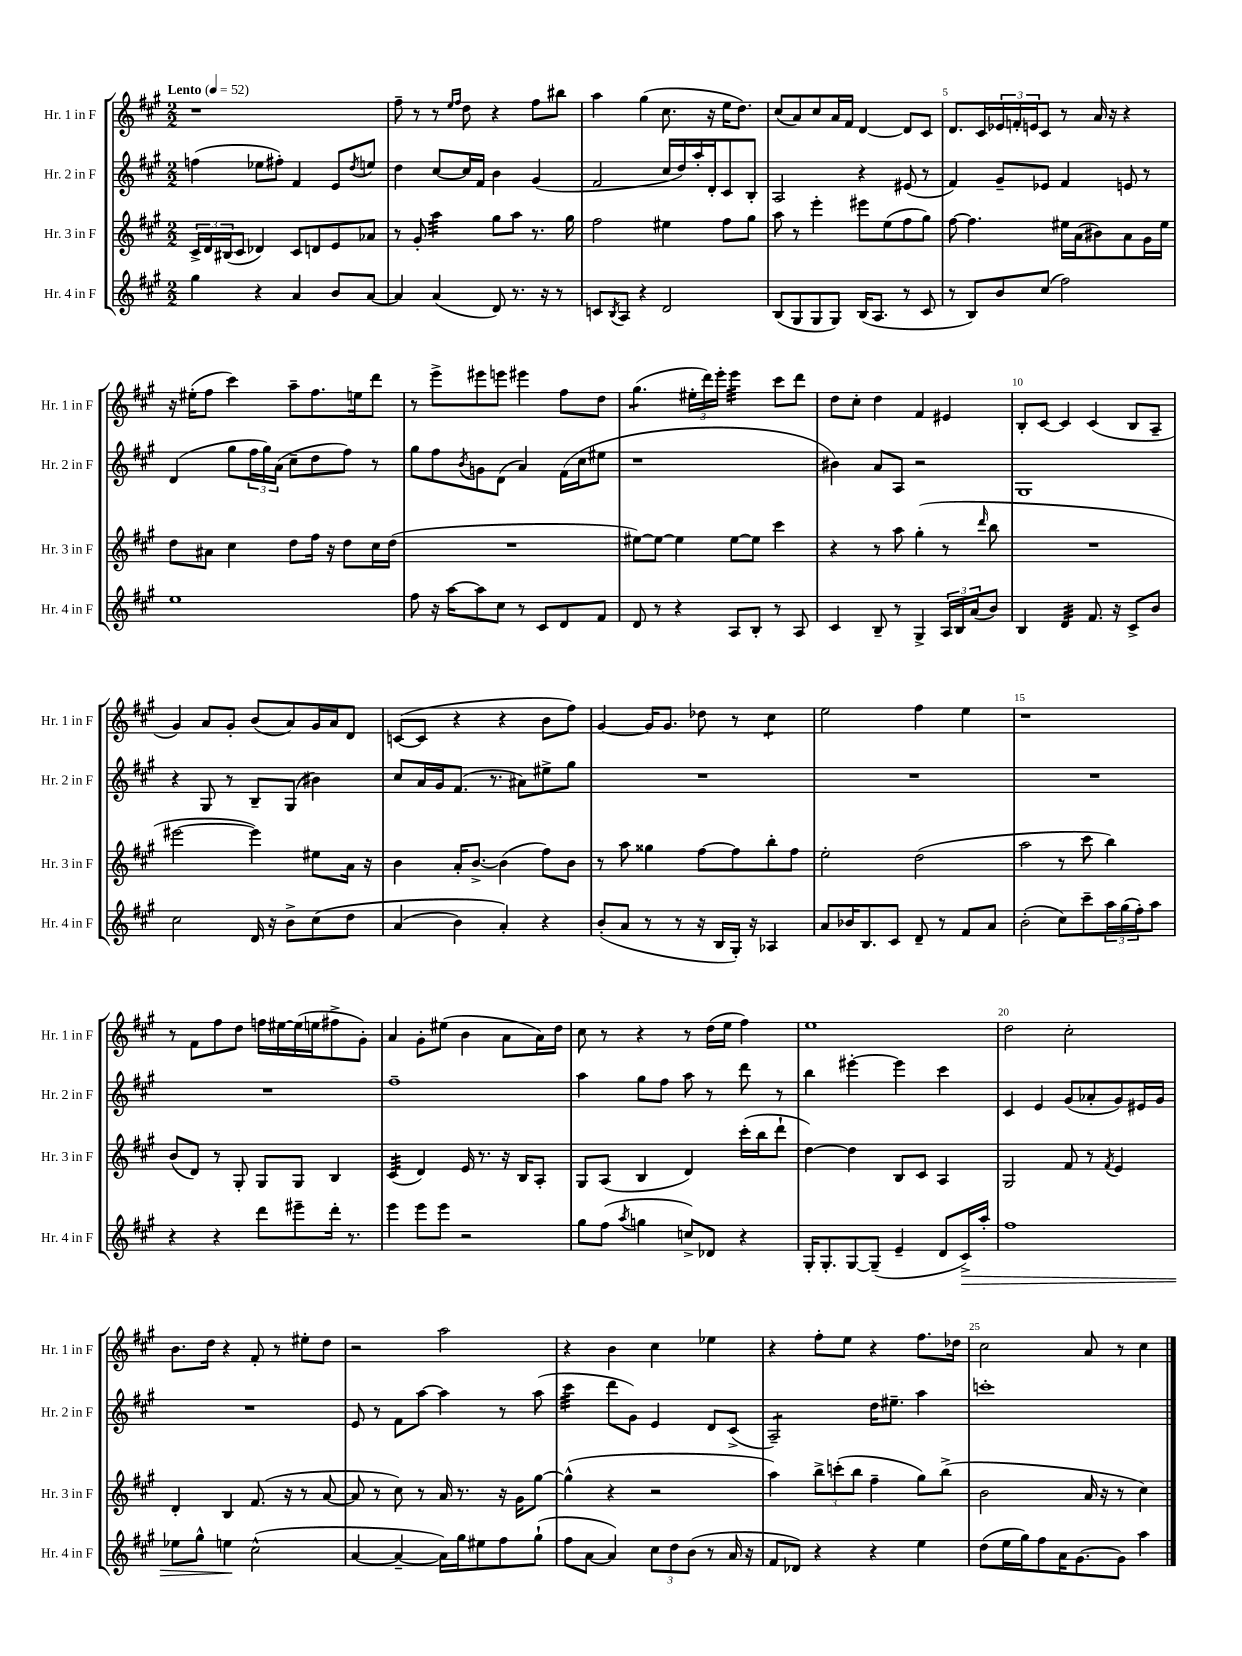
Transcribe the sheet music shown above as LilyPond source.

<<
\new StaffGroup <<
\new Staff = "s0" \with { instrumentName = "Hr. 1 in F" shortInstrumentName = "Hr. 1 in F" } {
    \clef treble \key a \major \numericTimeSignature \time 2/2 \tempo "Lento" 4 = 52
    r1 |
    fis''8-- r8 r8 \grace { e''16 fis''16 } d''8 r4 fis''8 bis''8 |
    a''4 gis''4( cis''8. r16 e''16 d''8.) |
    cis''8( a'8) cis''8 a'16 fis'16 d'4~ d'8 cis'8 |
    d'8. cis'16 \tuplet 3/2 { ees'16 f'16-. e'16 } cis'8 r8 a'16 r16 r4 |
    r16 eis''16-.( fis''8 cis'''4) a''8-- fis''8. e''16 d'''8 |
    r8 e'''8-> eis'''8 e'''8 eis'''4 fis''8 d''8 |
    gis''4.:8( \tuplet 3/2 { eis''16-. d'''16) e'''16-. } e'''4:32 cis'''8 d'''8 |
    d''8 cis''8-. d''4 fis'4 eis'4 |
    b8-. cis'8~ cis'4 cis'4( b8 a8-- |
    gis'4) a'8 gis'8-. b'8( a'8) gis'16 a'16 d'8 |
    c'8~( c'8 r4 r4 b'8 fis''8) |
    gis'4~ gis'16 gis'8. des''8 r8 cis''4:8 |
    e''2 fis''4 e''4 |
    r1 |
    r8 fis'8 fis''8 d''8 f''16 eis''16~ eis''16( e''16 fis''8-> gis'8-.) |
    a'4 gis'8-. eis''8( b'4 a'8 a'16) d''16 |
    cis''8 r8 r4 r8 d''16( e''16 fis''4) |
    e''1 |
    d''2 cis''2-. |
    b'8. d''16 r4 fis'8-. r8 eis''8-. d''8 |
    r2 a''2 |
    r4 b'4 cis''4 ees''4 |
    r4 fis''8-. e''8 r4 fis''8. des''16 |
    cis''2 a'8 r8 cis''4 \bar "|." |
}
\new Staff = "s1" \with { instrumentName = "Hr. 2 in F" shortInstrumentName = "Hr. 2 in F" } {
    \clef treble \key a \major \numericTimeSignature \time 2/2
    f''4( ees''8 fis''8-.) fis'4 e'8 \acciaccatura { d''8 } e''8 |
    d''4 cis''8~ cis''16 fis'16 b'4 gis'4( |
    fis'2 cis''16 d''16) a''16-. d'16-. cis'8 b8-. |
    a2 r4 eis'8( r8 |
    fis'4) gis'8-- ees'8 fis'4 e'8 r8 |
    d'4( gis''8 \tuplet 3/2 { fis''16 gis''16) a'16( } cis''8-- d''8 fis''8) r8 |
    gis''8 fis''8 \acciaccatura { b'8 } g'8 d'8( a'4) fis'16( cis''16 eis''8 |
    r1 |
    bis'4) a'8 a8 r2 |
    gis1 |
    r4 gis8 r8 b8-- gis8( bis'4) |
    cis''8 a'16 gis'16 fis'8.( r8. ais'8) eis''8-> gis''8 |
    R1 |
    R1 |
    R1 |
    R1 |
    fis''1-- |
    a''4 gis''8 fis''8 a''8 r8 d'''8 r8 |
    b''4 eis'''4~-. eis'''4 cis'''4 |
    cis'4 e'4 gis'8( aes'8-. gis'8) eis'16 gis'16 |
    R1 |
    e'8 r8 fis'8 a''8~ a''4 r8 a''8( |
    cis'''4:32 d'''8 gis'8) e'4 d'8 cis'8->( |
    a2:8--) d''16 eis''8.-- a''4 |
    c'''1-. \bar "|." |
}
\new Staff = "s2" \with { instrumentName = "Hr. 3 in F" shortInstrumentName = "Hr. 3 in F" } {
    \clef treble \key a \major \numericTimeSignature \time 2/2
    \tuplet 3/2 { cis'16-> d'16 bis16( } cis'8 des'4) cis'8 d'8 e'8 aes'8 |
    r8 gis'8-. a''4:32 gis''8 a''8 r8. gis''16 |
    fis''2 eis''4 fis''8 gis''8 |
    a''8 r8 e'''4-. eis'''8 e''8( fis''8 gis''8) |
    fis''8~ fis''4. eis''16 a'16( bis'8) a'8 gis'16 eis''16 |
    d''8 ais'8 cis''4 d''8 fis''16 r16 d''8 cis''16 d''16( |
    R1 |
    eis''8~) eis''8~ eis''4 eis''8~ eis''8 cis'''4 |
    r4 r8 a''8 gis''4-.( r8 \grace { d'''16 } b''8 |
    R1 |
    eis'''2~ eis'''4) eis''8 a'16 r16 |
    b'4 a'16-. b'8.~-> b'4( fis''8) b'8 |
    r8 a''8 gisis''4 fis''8~ fis''8 b''8-. fis''8 |
    e''2-. d''2( |
    a''2 r8 cis'''8 b''4) |
    b'8( d'8) r8 gis8-. gis8 gis8 b4 |
    cis'4:32( d'4) e'16 r8. r16 b16 a8-. |
    gis8 a8( b4 d'4) cis'''16-.( b''16 d'''8-! |
    d''4~) d''4 b8 cis'8 a4 |
    gis2 fis'8 r8 \acciaccatura { fis'8 } e'4 |
    d'4-. b4 fis'8.( r16 r8 a'8~ |
    a'8 r8 cis''8) r8 a'16 r8. r16 gis'16 gis''8~ |
    gis''4-^( r4 r2 |
    a''4) \tuplet 3/2 { b''8-> c'''8-.( b''8 } fis''4-- gis''8) b''8->( |
    b'2 a'16 r16 r8 cis''4) \bar "|." |
}
\new Staff = "s3" \with { instrumentName = "Hr. 4 in F" shortInstrumentName = "Hr. 4 in F" } {
    \clef treble \key a \major \numericTimeSignature \time 2/2
    gis''4 r4 a'4 b'8 a'8~ |
    a'4 a'4( d'8) r8. r16 r8 |
    c'8 \acciaccatura { b8 } a8 r4 d'2 |
    b8( gis8 gis8 gis8) b16( a8. r8 cis'8 |
    r8 b8) b'8 cis''8( fis''2) |
    e''1 |
    fis''8 r16 a''16~ a''8 cis''8 r8 cis'8 d'8 fis'8 |
    d'8 r8 r4 a8 b8-. r8 a8 |
    cis'4 b8-- r8 gis4-> \tuplet 3/2 { a16 b16 a'16( } b'8) |
    b4 d'4:32 fis'8. r16 cis'8-> b'8 |
    cis''2 d'16 r16 b'8-> cis''8\( d''8 |
    a'4( b'4) a'4-.\) r4 |
    b'8-.( a'8 r8 r8 r16 b16 gis16-.) r16 aes4 |
    a'8 bes'16 b8. cis'8 d'8-- r8 fis'8 a'8 |
    b'2-.( cis''8) cis'''8-- \tuplet 3/2 { a''16 gis''16( fis''16-.) } a''8 |
    r4 r4 d'''8 eis'''8-- d'''16-. r8. |
    e'''4 e'''8 e'''8 r2 |
    gis''8 fis''8( \acciaccatura { a''8 } g''4 c''8->) des'8 r4 |
    gis16-. gis8.-. gis8~ gis8--( e'4-- d'8 cis'16->\>) a''16-. |
    fis''1 |
    ees''8 gis''8-^ e''4\! cis''2-^( |
    a'4~ a'4~-- a'16) gis''16 eis''8 fis''8 gis''8-!( |
    fis''8 a'8~ a'4) \tuplet 3/2 { cis''8 d''8 b'8( } r8 a'16 r16 |
    fis'8 des'8) r4 r4 e''4 |
    d''8( e''16 gis''16) fis''8 a'16 gis'8.~ gis'8 a''4 \bar "|." |
}
>>
>>
\layout { \context { \Score \override BarNumber.break-visibility = ##(#f #t #t) barNumberVisibility = #(every-nth-bar-number-visible 5) } }
